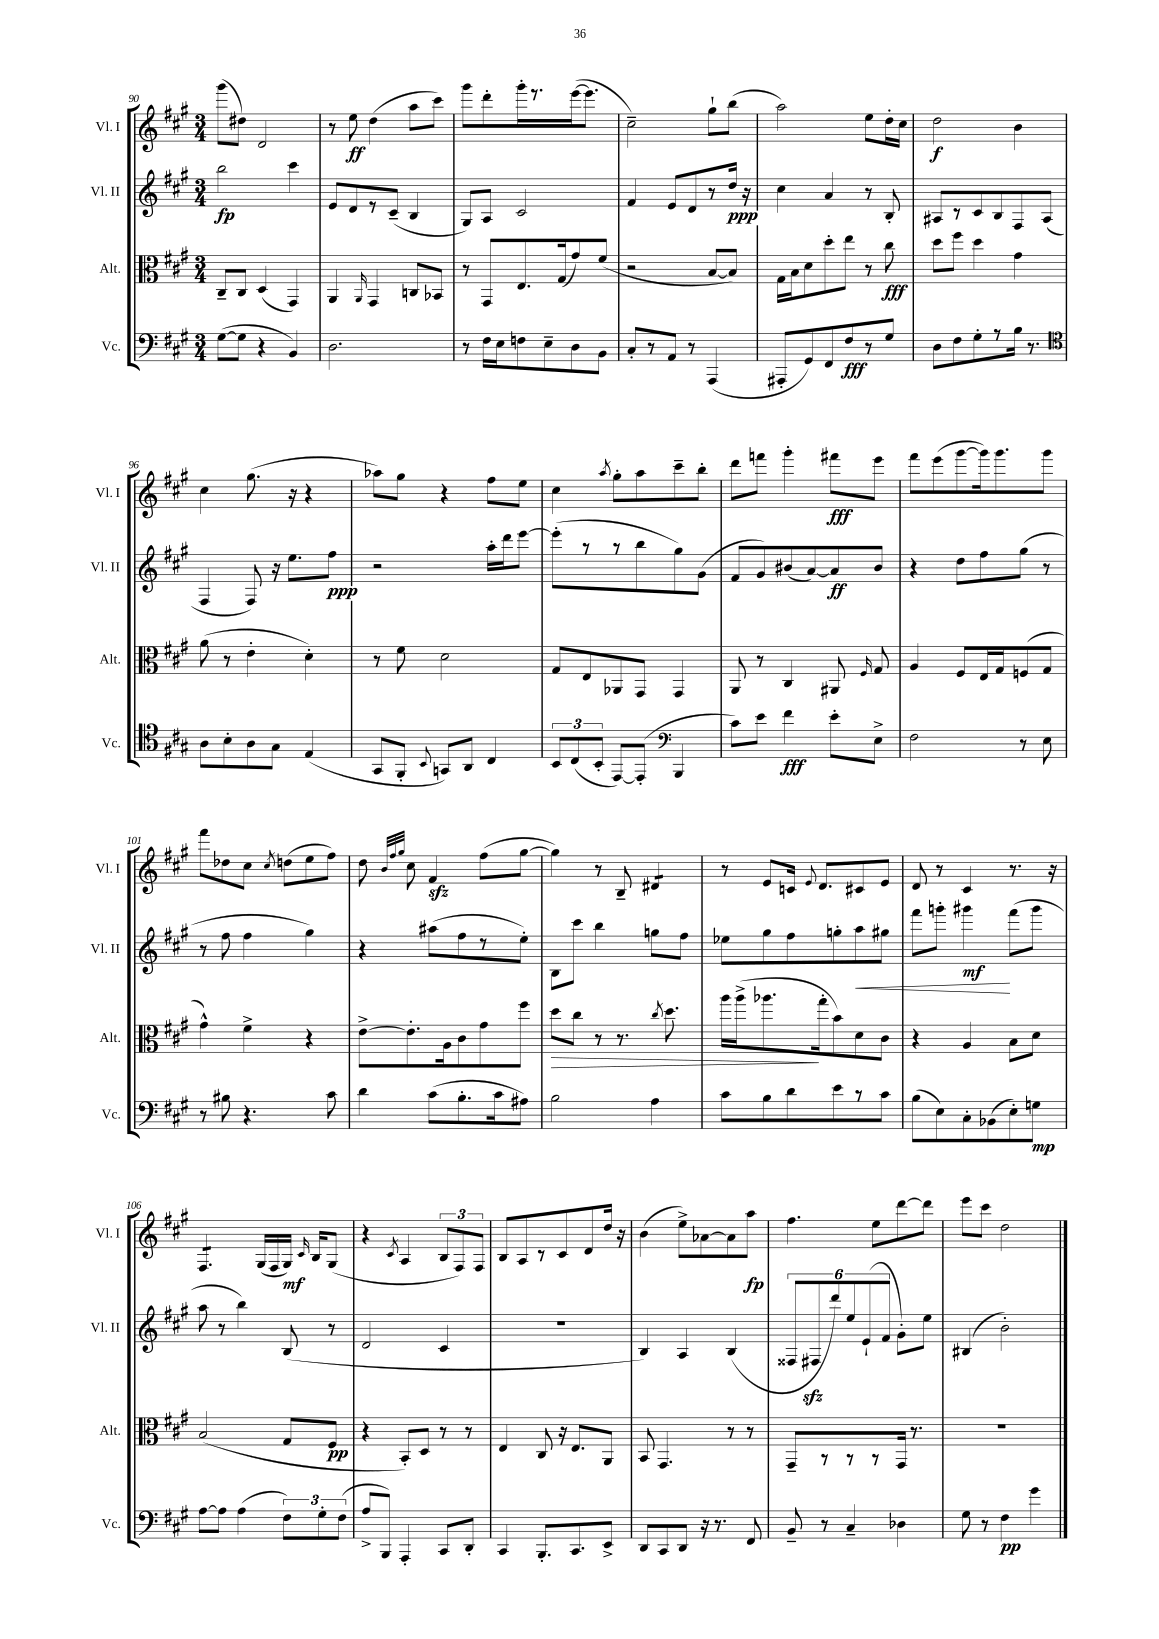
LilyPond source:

<<
\new StaffGroup <<
\new Staff = "s0" \with { instrumentName = "Vl. I" shortInstrumentName = "Vl. I" } {
    \clef treble \key a \major \numericTimeSignature \time 3/4
    \autoBeamOff gis'''8[( dis''8]) d'2 |
    r8 e''8\ff d''4( a''8[ cis'''8]) |
    gis'''8[ d'''8-. gis'''16-. r8. e'''16~( e'''8.] |
    cis''2--) gis''8[-! b''8]( |
    a''2) e''8[ d''16-. cis''16] |
    d''2\f b'4 |
    cis''4 gis''8.( r16 r4 |
    aes''8[) gis''8] r4 fis''8[ e''8] |
    cis''4 \acciaccatura { a''8 } gis''8[-. a''8 cis'''8-- b''8]-. |
    d'''8[ f'''8] gis'''4-. fis'''8[\fff e'''8] |
    fis'''8[ e'''8( gis'''8~ gis'''16) gis'''8. gis'''8] |
    fis'''8[ des''8 cis''8] \acciaccatura { cis''8 } d''8[( e''8 fis''8]) |
    d''8 \grace { b'32[ fis''32 gis''32] } cis''8 fis'4\sfz fis''8[( gis''8]~ |
    gis''4) r8 b8-- dis'4:8 |
    r8 e'8[ c'16] \appoggiatura { e'8 } d'8.[ cis'8 e'8] |
    d'8 r8 cis'4 r8. r16 |
    fis4.:8 gis16[( fis16 gis16]\mf) \grace { cis'16 } b16[ gis8]( |
    r4 \acciaccatura { cis'8 } a4 \tuplet 3/2 { b8[ fis8) fis8] } |
    b8[ a8 r8 cis'8 d'8 d''16] r16 |
    b'4( e''8[->) aes'8~ aes'8 a''8]\fp |
    fis''4. e''8[ d'''8~ d'''8] |
    e'''8[ cis'''8] d''2 \bar "|." |
}
\new Staff = "s1" \with { instrumentName = "Vl. II" shortInstrumentName = "Vl. II" } {
    \clef treble \key a \major \numericTimeSignature \time 3/4
    \autoBeamOff b''2\fp cis'''4 |
    e'8[ d'8 r8 cis'8]--( b4 |
    gis8[) a8] cis'2 |
    fis'4 e'8[ d'8 r8 d''16]\ppp r16 |
    cis''4 a'4 r8 b8-. |
    ais8[ r8 cis'8 b8 fis8 ais8]( |
    fis4 fis8) r16 e''8.[ fis''8]\ppp |
    r2 a''16[-. d'''16 e'''8]~ |
    e'''8[-.( r8 r8 b''8 gis''8) gis'8]( |
    fis'8[ gis'8) bis'8( a'8~) a'8\ff bis'8] |
    r4 d''8[ fis''8 gis''8]( r8 |
    r8 fis''8 fis''4 gis''4) |
    r4 ais''8[( fis''8 r8 e''8]-.) |
    b8[ cis'''8] b''4 g''8[ fis''8] |
    ees''8[ gis''8 fis''8 g''8-. a''8\< gis''8] |
    fis'''8[ g'''8]-. gis'''4\mf\! fis'''8[( gis'''8] |
    a''8 r8 b''4) b8( r8 |
    d'2 cis'4 |
    R2. |
    b4) a4 b4( |
    \tuplet 6/4 { fisis8[ fis8\sfz d'''8) e''8 e'8-!( fis'8] } gis'8[-.) e''8] |
    bis4( b'2-.) \bar "|." |
}
\new Staff = "s2" \with { instrumentName = "Alt." shortInstrumentName = "Alt." } {
    \clef alto \key a \major \numericTimeSignature \time 3/4
    \autoBeamOff cis8[-- cis8] d4( gis,4) |
    a,4 \grace { a,16 } gis,4 c8[ bes,8] |
    r8 gis,8[ e8. gis16( gis'8) fis'8]( |
    r2 b8[~ b8]) |
    gis16[ b16 d'8 d''8-. e''8] r8 cis''8\fff |
    d''8[ fis''8] d''4 gis'4 |
    a'8( r8 e'4-. d'4-.) |
    r8 fis'8 d'2 |
    gis8[ e8 aes,8 gis,8] gis,4 |
    a,8 r8 cis4 ais,8 \grace { fis16 } gis8 |
    a4 fis8[ e16 gis16 f8( gis8] |
    gis'4-^) fis'4-> r4 |
    e'8[~-> e'8.-. a16 cis'8 gis'8 fis''8] |
    d''8[\> cis''8] r8 r8. \acciaccatura { cis''8 } d''8. |
    a''16[ a''16->( aes''8.\! gis''16-. b'8) d'8 cis'8] |
    r4 a4 b8[ d'8] |
    b2( gis8[ fis8]\pp |
    r4 b,8[-.) d8] r8 r8 |
    e4 cis8 r16 e8.[ a,8] |
    b,8 gis,4. r8 r8 |
    gis,8[-- r8 r8 r8 gis,16] r8. |
    R2. \bar "|." |
}
\new Staff = "s3" \with { instrumentName = "Vc." shortInstrumentName = "Vc." } {
    \clef bass \key a \major \numericTimeSignature \time 3/4
    \autoBeamOff gis8[~( gis8] r4 b,4) |
    d2. |
    r8 fis16[ e16 f8 e8-- d8 b,8] |
    cis8[-. r8 a,8] r8 a,,4( |
    ais,,8[-. gis,8) fis,8 fis8\fff r8 gis8] |
    d8[ fis8 gis8-. r8 b16] r8. |
    \clef tenor a8[ b8-. a8 gis8] e4( |
    gis,8[ fis,8]-. \appoggiatura { b,8 } g,8[) a,8] cis4 |
    \tuplet 3/2 { b,8[ cis8( b,8]-. } e,8[~) e,8]-.( \clef bass b,,4 |
    cis'8[) e'8] fis'4\fff e'8[-. e8]-> |
    fis2 r8 e8 |
    r8 bis8 r4. cis'8 |
    d'4 cis'8[( b8.-. cis'16 ais8]) |
    b2 a4 |
    cis'8[ b8 d'8 e'8 r8 cis'8] |
    b8[( e8) cis8-. bes,8( e8-.) g8]\mp |
    a8[~ a8] a4( \tuplet 3/2 { fis8[) gis8-. fis8]( } |
    a8[-> b,,8]) a,,4-. cis,8[ d,8]-. |
    cis,4 b,,8.[-. cis,8. e,8]-> |
    d,8[ cis,8 d,8] r16 r8. fis,8 |
    b,8-- r8 cis4-- des4 |
    gis8 r8 fis4\pp gis'4 \bar "|." |
}
>>
>>
\layout { \context { \Score currentBarNumber = #90 } }
